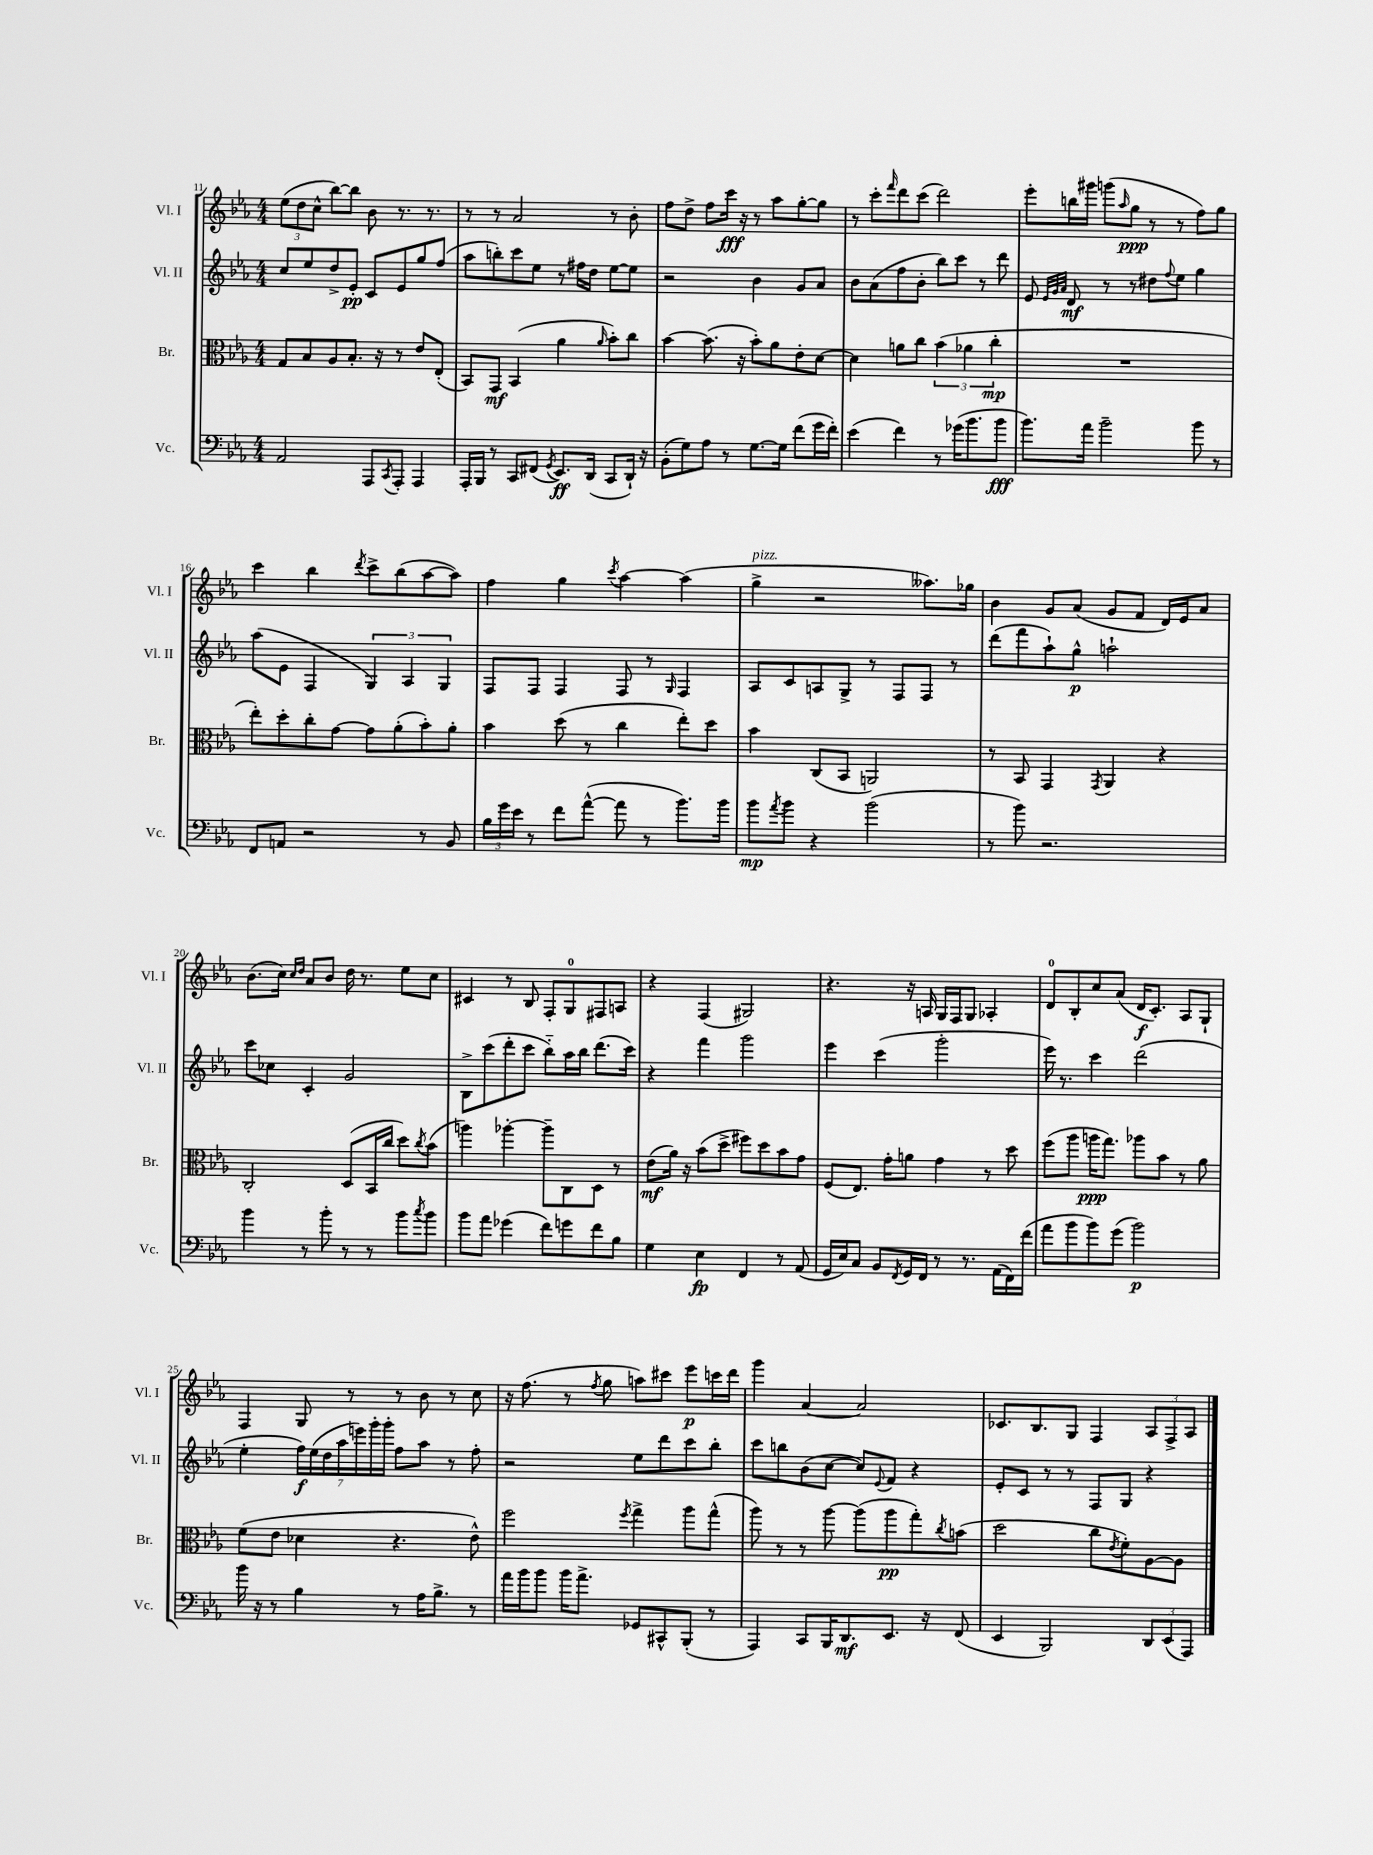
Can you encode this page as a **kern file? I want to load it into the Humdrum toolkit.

**kern	**dynam	**kern	**dynam	**kern	**dynam	**kern	**dynam
*part4	*part4	*part3	*part3	*part2	*part2	*part1	*part1
*staff4	*staff4	*staff3	*staff3	*staff2	*staff2	*staff1	*staff1
*I"Vc.	*	*I"Br.	*	*I"Vl. II	*	*I"Vl. I	*
*I'Vc.	*	*I'Br.	*	*I'Vl. II	*	*I'Vl. I	*
*clefF4	*	*clefC3	*	*clefG2	*	*clefG2	*
*k[b-e-a-]	*	*k[b-e-a-]	*	*k[b-e-a-]	*	*k[b-e-a-]	*
*M4/4	*	*M4/4	*	*M4/4	*	*M4/4	*
=11	=11	=11	=11	=11	=11	=11	=11
2AA-/	.	8G/L	.	8cc/L	.	(12ee-\L	.
.	.	.	.	.	.	12dd\	.
.	.	8B-/	.	8ee-/	.	.	.
.	.	.	.	.	.	12cc^^\J	.
.	.	8A-/	.	8dd^/	.	[8bb-\L)	.
.	.	8.B-'/J	.	8e-'/J	pp	8bb-\J]	.
8AAA-/L	.	.	.	8c/L	.	8b-\	.
.	.	16r	.	.	.	.	.
8qCC/	.	.	.	.	.	.	.
8AAA-'/J	.	8r	.	8e-/	.	8.r	.
4AAA-/	.	8e-/L	.	8gg/	.	.	.
.	.	.	.	.	.	8.r	.
.	.	(8E-'/J	.	(8ff/J	.	.	.
=12	=12	=12	=12	=12	=12	=12	=12
16AAA-'/LL	.	8BB-/L)	.	8aa-\L	.	8r	.
16BBB-/JJ	.	.	.	.	.	.	.
8r	.	8GG/J	mf	8bbn'\)	.	8r	.
8CC/L	.	(4BB-/	.	8ccc\	.	2a-/	.
(8FF#X/J	.	.	.	8ee-\J	.	.	.
8qGG/	.	.	.	.	.	.	.
8.EE-/L)	ff	4a-\	.	8r	.	.	.
.	.	.	.	16ff#X\LL	.	.	.
(16DD/Jk	.	.	.	16dd\JJ	.	.	.
.	.	16qqa-/	.	.	.	.	.
8CC/L	.	8b-'\L)	.	[8ee-\L	.	8r	.
16DD`/Jk)	.	8cc\J	.	8ee-\J]	.	8b-'\	.
16r	.	.	.	.	.	.	.
=13	=13	=13	=13	=13	=13	=13	=13
(8BB-'\L	.	[4b-\	.	2r	.	8ff\L	.
8G\)	.	.	.	.	.	8dd^\J	.
8A-\J	.	(8.b-\]	.	.	.	8ff\L	.
8r	.	.	.	.	.	16ccc\Jk	fff
.	.	16r	.	.	.	16r	.
[8.G\L	.	8b-'\L)	.	4b-\	.	8r	.
.	.	8a-\	.	.	.	8aa-\L	.
16G\Jk]	.	.	.	.	.	.	.
(8f\L	.	8e-'\	.	8g/L	.	[8gg'\	.
16g\L	.	[8d\J	.	8a-/J	.	8gg\J]	.
16f'\JJ)	.	.	.	.	.	.	.
=14	=14	=14	=14	=14	=14	=14	=14
(4e-\	.	4d\]	.	8b-\L	.	8r	.
.	.	.	.	(8a-\	.	8ccc'\L	.
.	.	.	.	.	.	16qqfff/	.
4f\)	.	8an\L	.	8ff\	.	8ddd\	.
.	.	8cc\J	.	8b-'\J	.	(8ccc\J	.
8r	.	(6b-\	.	8bb-\L)	.	2ddd\)	.
(16g-X\KL	.	.	.	8ccc\J	.	.	.
.	.	6a-X\	.	.	.	.	.
8.b-\	.	.	.	.	.	.	.
.	.	.	.	8r	.	.	.
.	.	6cc'\	mp	.	.	.	.
8b-\J	fff	.	.	8ddd\	.	.	.
=15	=15	=15	=15	=15	=15	=15	=15
8.b-\L)	.	1r	.	8e-/	.	8eee-'\L	.
.	.	.	.	32qqe-/LLL	.	.	.
.	.	.	.	32qqg/	.	.	.
.	.	.	.	32qqa-/JJJ	.	.	.
.	.	.	.	8d/	mf	16bbn\L	.
16a-\Jk	.	.	.	.	.	16ggg#X\JJ	.
2b-~\	.	.	.	8r	.	(8gggn\L	.
.	.	.	.	.	.	16qqaa-/	.
.	.	.	.	8r	.	8gg\J	ppp
.	.	.	.	8dd#X\L	.	8r	.
.	.	.	.	8qqff/	.	.	.
.	.	.	.	8ee-\J	.	8r	.
8b-\	.	.	.	4gg\	.	8ff\L)	.
8r	.	.	.	.	.	8gg\J	.
!!LO:LB:g=z
=16	=16	=16	=16	=16	=16	=16	=16
8FF/L	.	8ee-'\L)	.	(8aa-\L	.	4ccc\	.
8AAn/J	.	8dd'\	.	8e-\J	.	.	.
2r	.	8cc'\	.	4F/	.	4bb-\	.
.	.	[8g\J	.	.	.	.	.
.	.	.	.	.	.	8qddd/	.
.	.	8g\L]	.	6G/)	.	8ccc^\L	.
.	.	(8a-'\	.	.	.	(8bb-\	.
.	.	.	.	6A-/	.	.	.
8r	.	8b-'\)	.	.	.	[8aa-\	.
.	.	.	.	6G/	.	.	.
8BB-/	.	8a-'\J	.	.	.	8aa-\J])	.
=17	=17	=17	=17	=17	=17	=17	=17
24B-\LL	.	4b-\	.	8F/L	.	4ff\	.
24g\	.	.	.	.	.	.	.
24e-\JJ	.	.	.	.	.	.	.
8r	.	.	.	8F/J	.	.	.
8f\L	.	(8dd\	.	4F/	.	4gg\	.
([8a-^^\J	.	8r	.	.	.	.	.
.	.	.	.	.	.	8qccc/	.
8a-\]	.	4cc\	.	8F/	.	[4aa-\	.
8r	.	.	.	8r	.	.	.
.	.	.	.	16qqG/	.	.	.
8.b-\L)	.	8ee-'\L)	.	4F/	.	(4aa-\]	.
.	.	8dd\J	.	.	.	.	.
16b-\Jk	.	.	.	.	.	.	.
=18	=18	=18	=18	=18	=18	=18	=18
!	!	!	!	!	!	!LO:TX:a:i:t=pizz.	!
8b-\L	mp	4b-\	.	8A-/L	.	4gg^\	.
8qa-/	.	.	.	.	.	.	.
8b-\J	.	.	.	8c/	.	.	.
4r	.	(8C/L	.	8An/	.	2r	.
.	.	8BB-/J	.	8G^/J	.	.	.
(2b-\	.	2AAn/)	.	8r	.	.	.
.	.	.	.	8F/L	.	.	.
.	.	.	.	8F/J	.	8.aa--X\L)	.
.	.	.	.	8r	.	.	.
.	.	.	.	.	.	16gg-X\Jk	.
=19	=19	=19	=19	=19	=19	=19	=19
8r	.	8r	.	(8ddd\L	.	4b-\	.
8b-\)	.	8BB-/	.	8fff\	.	.	.
2.r	.	4GG/	.	8aa-`\)	.	8g/L	.
.	.	.	.	8gg^^\J	p	(8a-/J	.
.	.	8qGG/	.	.	.	.	.
.	.	4AA-/	.	2aan`\	.	8g/L	.
.	.	.	.	.	.	8f/J	.
.	.	4r	.	.	.	16d/LL)	.
.	.	.	.	.	.	16e-/J	.
.	.	.	.	.	.	8a-/J	.
!!LO:LB:g=z
=20	=20	=20	=20	=20	=20	=20	=20
4b-\	.	2C'/	.	8ccc\L	.	(8.b-\L	.
.	.	.	.	8cc-X\J	.	.	.
.	.	.	.	.	.	16cc\Jk)	.
.	.	.	.	.	.	16qqcc/LL	.
.	.	.	.	.	.	16qqdd/JJ	.
8r	.	.	.	4c'/	.	8a-/L	.
8b-'\	.	.	.	.	.	8b-/J	.
8r	.	(8D/L	.	2g/	.	16dd\	.
.	.	.	.	.	.	8.r	.
8r	.	16BB-/L	.	.	.	.	.
.	.	16cc/JJ	.	.	.	.	.
8b-\L	.	8dd\L)	.	.	.	8ee-\L	.
8qcc/	.	8qcc/	.	.	.	.	.
8b-\J	.	(8b-\J	.	.	.	8cc\J	.
=21	=21	=21	=21	=21	=21	=21	=21
8b-\L	.	4aan\)	.	8B-^\L	.	4c#X/	.
8a-\J	.	.	.	(8ccc\	.	.	.
(4g-X\	.	[4aa-X'\	.	8ddd'\	.	8r	.
.	.	.	.	8ccc\J	.	8B-/	.
8f\L)	.	8aa-~\L]	.	8bb-\L)	.	8F'/L	.
8gn\	.	8C\	.	16aa-\L	.	8G/	.
.	.	.	.	16bb-\JJ	.	.	.
8f\	.	8D\J	.	(8.ddd\L	.	8F#X/	.
8B-\J	.	8r	.	.	.	8An/J	.
.	.	.	.	16ccc\Jk)	.	.	.
=22	=22	=22	=22	=22	=22	=22	=22
4G\	.	(8e-\L	mf	4r	.	4r	.
.	.	16a-\Jk)	.	.	.	.	.
.	.	16r	.	.	.	.	.
4E-\	fp	(8b-\L	.	4fff\	.	(4F/	.
.	.	8dd^\J	.	.	.	.	.
4FF/	.	8ff#X\L)	.	2ggg\	.	2G#X/)	.
.	.	8dd\	.	.	.	.	.
8r	.	8b-\	.	.	.	.	.
(8AA-/	.	8g\J	.	.	.	.	.
=23	=23	=23	=23	=23	=23	=23	=23
16GG/LL	.	(8F/L	.	4eee-\	.	4.r	.
16E-/J)	.	.	.	.	.	.	.
8C/J	.	8.E-/J)	.	.	.	.	.
8BB-/L	.	.	.	(4ccc\	.	.	.
.	.	16g'\KL	.	.	.	.	.
8qFF/	.	.	.	.	.	.	.
16GG/L	.	8an\J	.	.	.	16r	.
16FF/JJ	.	.	.	.	.	16An/	.
8r	.	4g\	.	2ggg'\	.	16G/LL	.
.	.	.	.	.	.	16F/J	.
8.r	.	.	.	.	.	8G/J	.
.	.	8r	.	.	.	4A-X'/	.
(16AA-\LL	.	.	.	.	.	.	.
16FF\)	.	8dd\	.	.	.	.	.
(16f\JJ	.	.	.	.	.	.	.
=24	=24	=24	=24	=24	=24	=24	=24
8a-\L	.	(8ff\L	.	16eee-\)	.	8d/L	.
.	.	.	.	8.r	.	.	.
8b-\	.	8aa-\J	.	.	.	8B-'/	.
8b-\)	.	16aan\KL	ppp	4ccc\	.	8cc/	.
.	.	8.gg\J)	.	.	.	.	.
(8g\J	.	.	.	.	.	(8a-/J	.
2b-\)	p	8aa-X\L	.	(2ddd\	.	16d/KL	f
.	.	.	.	.	.	8.c'/J)	.
.	.	8b-\J	.	.	.	.	.
.	.	8r	.	.	.	8A-/L	.
.	.	8a-\	.	.	.	8G`/J	.
!!LO:LB:g=z
=25	=25	=25	=25	=25	=25	=25	=25
16b-\	.	(8f\L	.	4ee-'\	.	4F/	.
16r	.	.	.	.	.	.	.
8r	.	8e-\J	.	.	.	.	.
4B-\	.	4d-X\	.	28ff\LL)	f	8G/	.
.	.	.	.	(28ee-\	.	.	.
.	.	.	.	28dd\	.	.	.
.	.	.	.	28aa-\	.	.	.
.	.	.	.	.	.	8r	.
.	.	.	.	28eeen\)	.	.	.
.	.	.	.	28ggg'\	.	.	.
.	.	.	.	28ggg'\JJ	.	.	.
8r	.	4.r	.	8ff\L	.	8r	.
16A-\KL	.	.	.	8aa-\J	.	8b-\	.
8.B-^\J	.	.	.	.	.	.	.
.	.	.	.	8r	.	8r	.
8r	.	8e-^^\)	.	8ff'\	.	8cc\	.
=26	=26	=26	=26	=26	=26	=26	=26
16a-\LL	.	2ff\	.	2r	.	16r	.
16b-\J	.	.	.	.	.	(8.ff\	.
8b-\J	.	.	.	.	.	.	.
16b-\KL	.	.	.	.	.	8r	.
8.a-^\J	.	.	.	.	.	.	.
.	.	.	.	.	.	8qff/	.
.	.	.	.	.	.	8gg\	.
.	.	8qff/	.	.	.	.	.
8GG-X/L	.	4gg^\	.	8ee-\L	.	8aan\L)	.
8CC#X^^/	.	.	.	8ddd\	.	8ccc#X\J	.
(8BBB-'/J	.	8aa-\L	.	8ccc\	.	8eee-\L	p
8r	.	(8gg^^\J	.	8bb-'\J	.	16cccn\L	.
.	.	.	.	.	.	16ddd\JJ	.
=27	=27	=27	=27	=27	=27	=27	=27
4AAA-/)	.	8aa-\)	.	8ccc\L	.	4ggg\	.
.	.	8r	.	8bbn\	.	.	.
8CC/L	.	8r	.	(8b-\	.	[4a-/	.
16BBB-/K	.	[8aa-\	.	[8cc\J	.	.	.
8.DD/	mf	.	.	.	.	.	.
.	.	(8aa-\L]	.	8cc/L])	.	2a-/]	.
.	.	.	.	8qqe-/	.	.	.
8.EE-/J	.	8aa-\	pp	8f/J	.	.	.
.	.	8gg'\)	.	4r	.	.	.
16r	.	.	.	.	.	.	.
.	.	8qcc/	.	.	.	.	.
(8FF/	.	(8bn\J	.	.	.	.	.
=28	=28	=28	=28	=28	=28	=28	=28
4EE-/	.	2dd\	.	8e-'/L	.	8.c-X/L	.
.	.	.	.	8c/J	.	.	.
.	.	.	.	.	.	8.B-/	.
2BBB-/)	.	.	.	8r	.	.	.
.	.	.	.	8r	.	8G/J	.
.	.	8cc\L	.	8F/L	.	4F/	.
.	.	8qe-/	.	.	.	.	.
.	.	8f'\)	.	8G/J	.	.	.
12DD/L	.	[8A-\	.	4r	.	12A-/L	.
(12EE-/	.	.	.	.	.	12F^/	.
.	.	8A-\J]	.	.	.	.	.
12AAA-/J)	.	.	.	.	.	12A-/J	.
==	==	==	==	==	==	==	==
*-	*-	*-	*-	*-	*-	*-	*-
